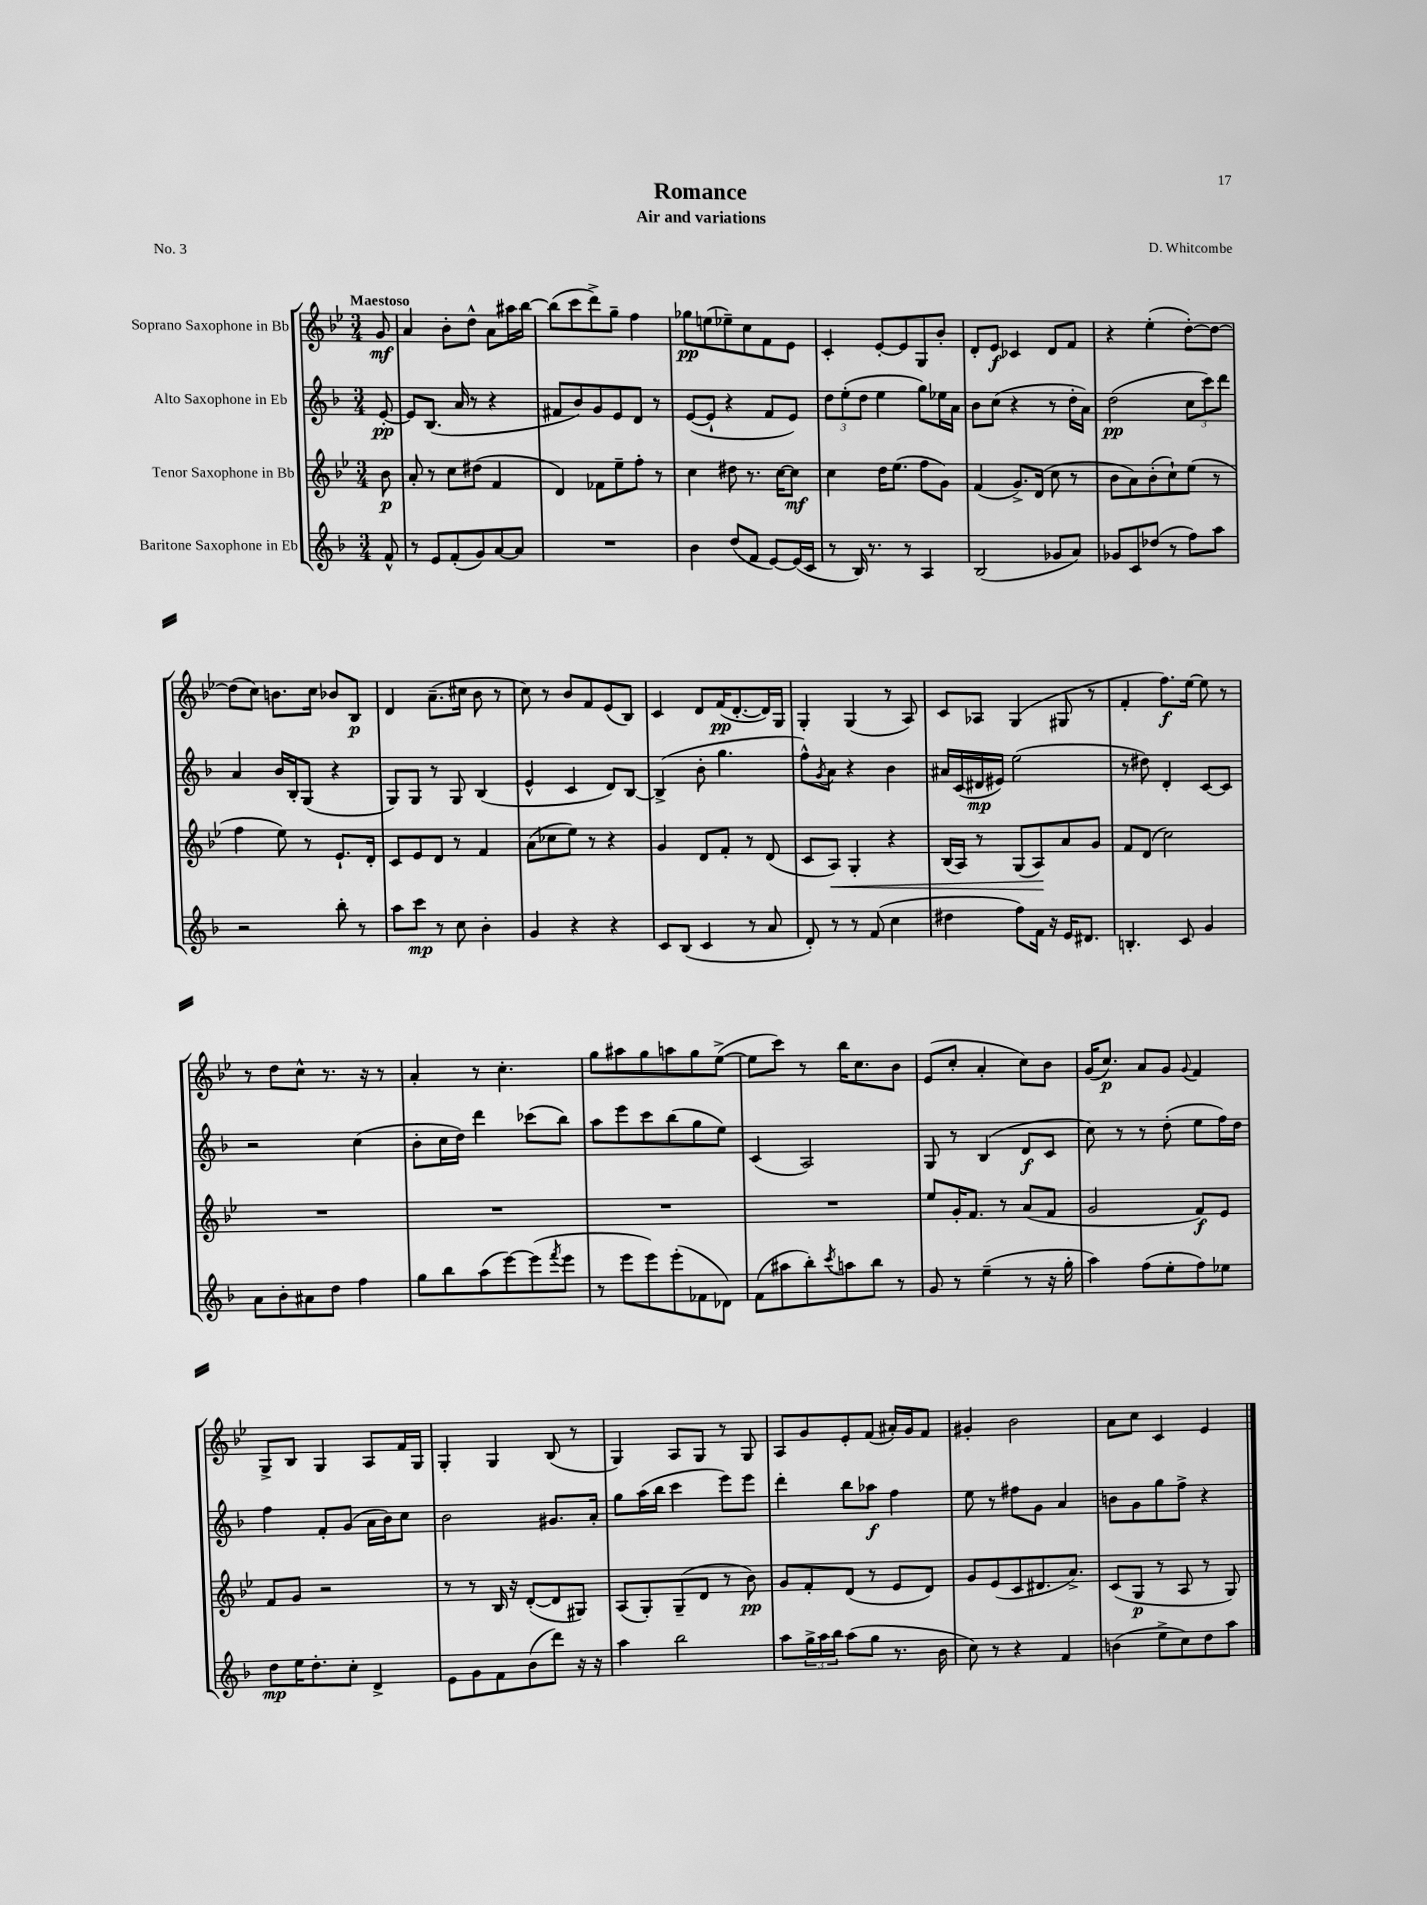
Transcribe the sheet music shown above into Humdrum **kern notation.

**kern	**dynam	**kern	**dynam	**kern	**dynam	**kern	**dynam
*part4	*part4	*part3	*part3	*part2	*part2	*part1	*part1
*staff4	*staff4	*staff3	*staff3	*staff2	*staff2	*staff1	*staff1
*I"Baritone Saxophone in Eb	*	*I"Tenor Saxophone in Bb	*	*I"Alto Saxophone in Eb	*	*I"Soprano Saxophone in Bb	*
*clefG2	*	*clefG2	*	*clefG2	*	*clefG2	*
*k[b-]	*	*k[b-e-]	*	*k[b-]	*	*k[b-e-]	*
*M3/4	*	*M3/4	*	*M3/4	*	*M3/4	*
=	=	=	=	=	=	=	=
!	!	!	!	!	!	!LO:TX:a:B:t=Maestoso	!
8f^^/	.	8b-\	p	[8e'/	pp	8g/	mf
=1	=1	=1	=1	=1	=1	=1	=1
8r	.	8a'/	.	8e/L]	.	4a/	.
8e/L	.	8r	.	(8.B-/J	.	.	.
(8f'/	.	8cc\L	.	.	.	8b-'\L	.
.	.	.	.	16a/	.	.	.
8g/)	.	(8dd#X\J	.	8r	.	8dd^^\J	.
[8a/	.	4f/	.	4r	.	8a\L	.
8a/J]	.	.	.	.	.	16aa#X\L	.
.	.	.	.	.	.	[16bb-\JJ	.
=2	=2	=2	=2	=2	=2	=2	=2
2.r	.	4d/)	.	8f#X/L	.	(8bb-\L]	.
.	.	.	.	8b-/)	.	8ccc\	.
.	.	8f-X\L	.	8g/	.	8ddd^\)	.
.	.	8ee-~\	.	8e/	.	8gg~\J	.
.	.	8ff'\J	.	8d/J	.	4ff\	.
.	.	8r	.	8r	.	.	.
=3	=3	=3	=3	=3	=3	=3	=3
4b-\	.	4cc\	.	([8e/L	.	8gg-X\L	pp
.	.	.	.	8e`/J]	.	(8een\	.
(8dd/L	.	8dd#X\	.	4r	.	8ee-X~\)	.
8f/J	.	8.r	.	.	.	8cc\	.
[8e/L)	.	.	.	8f/L	.	8f\	.
.	.	[16cc\KL	.	.	.	.	.
(16e/L]	.	8cc\J]	mf	8e/J)	.	8e-\J	.
16c/JJ	.	.	.	.	.	.	.
=4	=4	=4	=4	=4	=4	=4	=4
8r	.	4cc\	.	12dd\L	.	4c'/	.
.	.	.	.	(12ee'\	.	.	.
16B-/)	.	.	.	.	.	.	.
.	.	.	.	12dd\J	.	.	.
8.r	.	.	.	.	.	.	.
.	.	16dd\KL	.	4ee\	.	[8e-'/L	.
.	.	(8.ee-\J	.	.	.	.	.
8r	.	.	.	.	.	8e-/]	.
4A/	.	8ff\L	.	8gg\L)	.	8G/	.
.	.	8g\J)	.	16ee-X\L	.	8b-'/J	.
.	.	.	.	16a\JJ	.	.	.
=5	=5	=5	=5	=5	=5	=5	=5
(2B-/	.	(4f/	.	8b-\L	.	8d'/L	.
.	.	.	.	(8cc\J	.	8e-/J	f
.	.	8.g^/L)	.	4r	.	4c-X/	.
.	.	(16d/Jk	.	.	.	.	.
8g-X/L	.	8cc\	.	8r	.	8d/L	.
8a/J)	.	8r	.	16dd'\LL	.	8f/J	.
.	.	.	.	16a\JJ)	.	.	.
=6	=6	=6	=6	=6	=6	=6	=6
8g-X/L	.	8b-\L	.	(2dd\	pp	4r	.
8c/	.	8a\)	.	.	.	.	.
(8dd-X/J	.	(8b-'\	.	.	.	(4ee-'\	.
8r	.	8cc`\)	.	.	.	.	.
8ff\L)	.	(8ee-\J	.	12cc\L	.	[8dd'\L)	.
.	.	.	.	12ccc\)	.	.	.
8aa\J	.	8r	.	.	.	8dd\J_	.
.	.	.	.	12ddd\J	.	.	.
!!LO:LB:g=z
=7	=7	=7	=7	=7	=7	=7	=7
2r	.	4ff\	.	4a/	.	(8dd\L]	.
.	.	.	.	.	.	8cc\J)	.
.	.	8ee-\)	.	16b-/LL	.	8.bn\L	.
.	.	.	.	16B-'/J	.	.	.
.	.	8r	.	(8G/J	.	.	.
.	.	.	.	.	.	16cc\Jk	.
8bb-'\	.	8.e-`/L	.	4r	.	8b-X/L	.
8r	.	.	.	.	.	8B-/J	p
.	.	16d'/Jk	.	.	.	.	.
=8	=8	=8	=8	=8	=8	=8	=8
8aa\L	.	8c/L	.	8G/L)	.	4d/	.
8ccc\J	mp	8e-/	.	8G/J	.	.	.
8r	.	8d/J	.	8r	.	(8.a~\L	.
8cc\	.	8r	.	8G/	.	.	.
.	.	.	.	.	.	16cc#X\Jk	.
4b-'\	.	4f/	.	(4B-/	.	8b-\	.
.	.	.	.	.	.	8r	.
=9	=9	=9	=9	=9	=9	=9	=9
4g/	.	(8a\L	.	4e^^/	.	8cc\)	.
.	.	8cc-X\	.	.	.	8r	.
4r	.	8ee-\J)	.	4c/	.	8b-/L	.
.	.	8r	.	.	.	8f/	.
4r	.	4r	.	8d/L)	.	(8e-/	.
.	.	.	.	[8B-/J	.	8B-/J)	.
=10	=10	=10	=10	=10	=10	=10	=10
8c/L	.	4g/	.	(4B-^/]	.	4c/	.
(8B-/J	.	.	.	.	.	.	.
4c/	.	8d/L	.	8b-'\	.	8d/L	.
.	.	8f'/J	.	4.gg\	.	(16f/K	pp
.	.	.	.	.	.	[8.d'/	.
8r	.	8r	.	.	.	.	.
8a/	.	(8d/	.	.	.	16d/L])	.
.	.	.	.	.	.	16G/JJ	.
=11	=11	=11	=11	=11	=11	=11	=11
8d'/)	.	8c/L	.	8ff^^\L)	.	4G'/	.
.	.	.	.	8qg/	.	.	.
!	!	!	!LO:HP:b	!	!	!	!
8r	.	8A/J)	<	8a\J	.	.	.
8r	.	4G'/	.	4r	.	(4G/	.
(8f/	.	.	.	.	.	.	.
4cc\	.	4r	.	4b-\	.	8r	.
.	.	.	.	.	.	8A/)	.
=12	=12	=12	=12	=12	=12	=12	=12
4dd#X\	.	(16B-/LL	.	16a#X/LL	.	8c/L	.
.	.	16A/JJ)	.	(16c/	.	.	.
.	.	8r	.	16d#X/	mp	8A-X/J	.
.	.	.	.	16e#X/JJ)	.	.	.
8ff\L)	.	(8G/L	.	(2ee\	.	(4G/	.
16f\Jk	.	8A/)	.	.	.	.	.
16r	.	.	.	.	.	.	.
16e/KL	.	8a/	[	.	.	8G#X/	.
8.d#X/J	.	.	.	.	.	.	.
.	.	8g/J	.	.	.	8r	.
=13	=13	=13	=13	=13	=13	=13	=13
4.Bn'/	.	8f/L	.	8r	.	4f'/	.
.	.	(8d/J	.	8dd#X\)	.	.	.
.	.	2cc\)	.	4d'/	.	8.ff\L)	f
8c/	.	.	.	.	.	.	.
.	.	.	.	.	.	[16ee-\Jk	.
4g/	.	.	.	[8c/L	.	8ee-\]	.
.	.	.	.	8c/J]	.	8r	.
!!LO:LB:g=z
=14	=14	=14	=14	=14	=14	=14	=14
8a\L	.	2.r	.	2r	.	8r	.
8b-'\	.	.	.	.	.	8dd\L	.
8a#X\	.	.	.	.	.	8cc^^\J	.
8dd\J	.	.	.	.	.	8.r	.
4ff\	.	.	.	(4cc\	.	.	.
.	.	.	.	.	.	16r	.
.	.	.	.	.	.	8r	.
=15	=15	=15	=15	=15	=15	=15	=15
8gg\L	.	2.r	.	8b-'\L	.	4a'/	.
8bb-\	.	.	.	16cc\L	.	.	.
.	.	.	.	16dd\JJ)	.	.	.
(8aa\	.	.	.	4ddd\	.	8r	.
[8eee\)	.	.	.	.	.	4.cc'\	.
(8eee\]	.	.	.	(8ccc-X\L	.	.	.
8qfff/	.	.	.	.	.	.	.
8eee\J	.	.	.	8bb-\J)	.	.	.
=16	=16	=16	=16	=16	=16	=16	=16
8r	.	2.r	.	8aa\L	.	8gg\L	.
8eee\L	.	.	.	8eee\	.	8aa#X\	.
8eee\)	.	.	.	8ccc\	.	8gg\	.
(8eee'\	.	.	.	(8bb-\	.	8aan\	.
8f-X\	.	.	.	8gg\	.	8gg\	.
8d-X\J)	.	.	.	8ee\J)	.	([8ee-^\J	.
=17	=17	=17	=17	=17	=17	=17	=17
(8f\L	.	2.r	.	(4c/	.	8ee-\L]	.
8aa#X\	.	.	.	.	.	8ccc\J)	.
8bb-'\)	.	.	.	2A/)	.	8r	.
8qccc/	.	.	.	.	.	.	.
8aan\	.	.	.	.	.	16bb-\KL	.
.	.	.	.	.	.	8.cc\	.
8bb-\J	.	.	.	.	.	.	.
8r	.	.	.	.	.	8b-\J	.
=18	=18	=18	=18	=18	=18	=18	=18
8g/	.	8ee-/L	.	8G/	.	(8e-/L	.
8r	.	16g'/K	.	8r	.	8cc'/J	.
.	.	8.f/J	.	.	.	.	.
(4ee~\	.	.	.	(4B-/	.	4a'/	.
.	.	8r	.	.	.	.	.
8r	.	(8a/L	.	8d/L	f	8cc\L)	.
16r	.	8f/J	.	8c/J	.	8b-\J	.
16gg'\	.	.	.	.	.	.	.
=19	=19	=19	=19	=19	=19	=19	=19
4aa\)	.	2g/	.	8cc\)	.	(16g/KL	.
.	.	.	.	.	.	8.cc/J)	p
.	.	.	.	8r	.	.	.
(8ff\L	.	.	.	8r	.	8a/L	.
8ee'\	.	.	.	(8dd'\	.	8g/J	.
.	.	.	.	.	.	8qqg/	.
8ff\)	.	8f/L)	f	8ee\L	.	4f/	.
8ee-X\J	.	8e-/J	.	16ff\L)	.	.	.
.	.	.	.	16dd\JJ	.	.	.
!!LO:LB:g=z
=20	=20	=20	=20	=20	=20	=20	=20
8dd\L	mp	8f/L	.	4ff\	.	8G^/L	.
16ee\K	.	8g/J	.	.	.	8B-/J	.
8.dd'\	.	.	.	.	.	.	.
.	.	2r	.	8f'/L	.	4G/	.
8cc'\J	.	.	.	(8g/J	.	.	.
4d^/	.	.	.	16a\LL	.	8A/L	.
.	.	.	.	16b-\J)	.	.	.
.	.	.	.	8cc\J	.	16f/L	.
.	.	.	.	.	.	16G/JJ	.
=21	=21	=21	=21	=21	=21	=21	=21
8e\L	.	8r	.	2b-\	.	4G'/	.
8g\	.	8r	.	.	.	.	.
8f\	.	16B-/	.	.	.	4G/	.
.	.	16r	.	.	.	.	.
(8b-\	.	([8d'/L	.	.	.	.	.
8ddd\J)	.	8d/]	.	8.g#X/L	.	(8B-/	.
16r	.	8G#X/J)	.	.	.	8r	.
16r	.	.	.	16a'/Jk	.	.	.
=22	=22	=22	=22	=22	=22	=22	=22
4aa\	.	(8A/L	.	8gg\L	.	4G/)	.
.	.	8G'/)	.	(16aa\L	.	.	.
.	.	.	.	16bb-\JJ	.	.	.
2bb-\	.	(8G~/	.	4ccc\	.	8A/L	.
.	.	8d/J	.	.	.	8G/J	.
.	.	8r	.	8eee\L)	.	8r	.
.	.	8b-\)	pp	8eee\J	.	8G/	.
=23	=23	=23	=23	=23	=23	=23	=23
8aa\L	.	8g/L	.	4ddd'\	.	8A/L	.
24gg^\L	.	8f'/	.	.	.	8g/	.
24aa\	.	.	.	.	.	.	.
24bb-\JJ	.	.	.	.	.	.	.
(8aa\L	.	(8d/J	.	8bb-\L	.	8e-'/	.
8gg\J	.	8r	.	8aa-X\J	f	(8f/J	.
8.r	.	8e-/L	.	4ff\	.	16a#X'/LL)	.
.	.	.	.	.	.	16g/J	.
.	.	8d/J)	.	.	.	8f/J	.
16b-\	.	.	.	.	.	.	.
=24	=24	=24	=24	=24	=24	=24	=24
8cc\)	.	8g/L	.	8ee\	.	4g#X'/	.
8r	.	(8e-/	.	8r	.	.	.
4r	.	8c/	.	8ff#X\L	.	2b-\	.
.	.	8.d#X/	.	8g\J	.	.	.
4f/	.	.	.	4a/	.	.	.
.	.	8.a^/J)	.	.	.	.	.
=25	=25	=25	=25	=25	=25	=25	=25
(4bn\	.	(8c/L	.	8bn\L	.	8a\L	.
.	.	8G/J	p	8g\	.	8cc\J	.
8ee^\L	.	8r	.	8gg\	.	4c/	.
8cc\)	.	8A/	.	8ff^\J	.	.	.
8dd\	.	8r	.	4r	.	4e-/	.
8aa\J	.	8G/)	.	.	.	.	.
==	==	==	==	==	==	==	==
*-	*-	*-	*-	*-	*-	*-	*-
